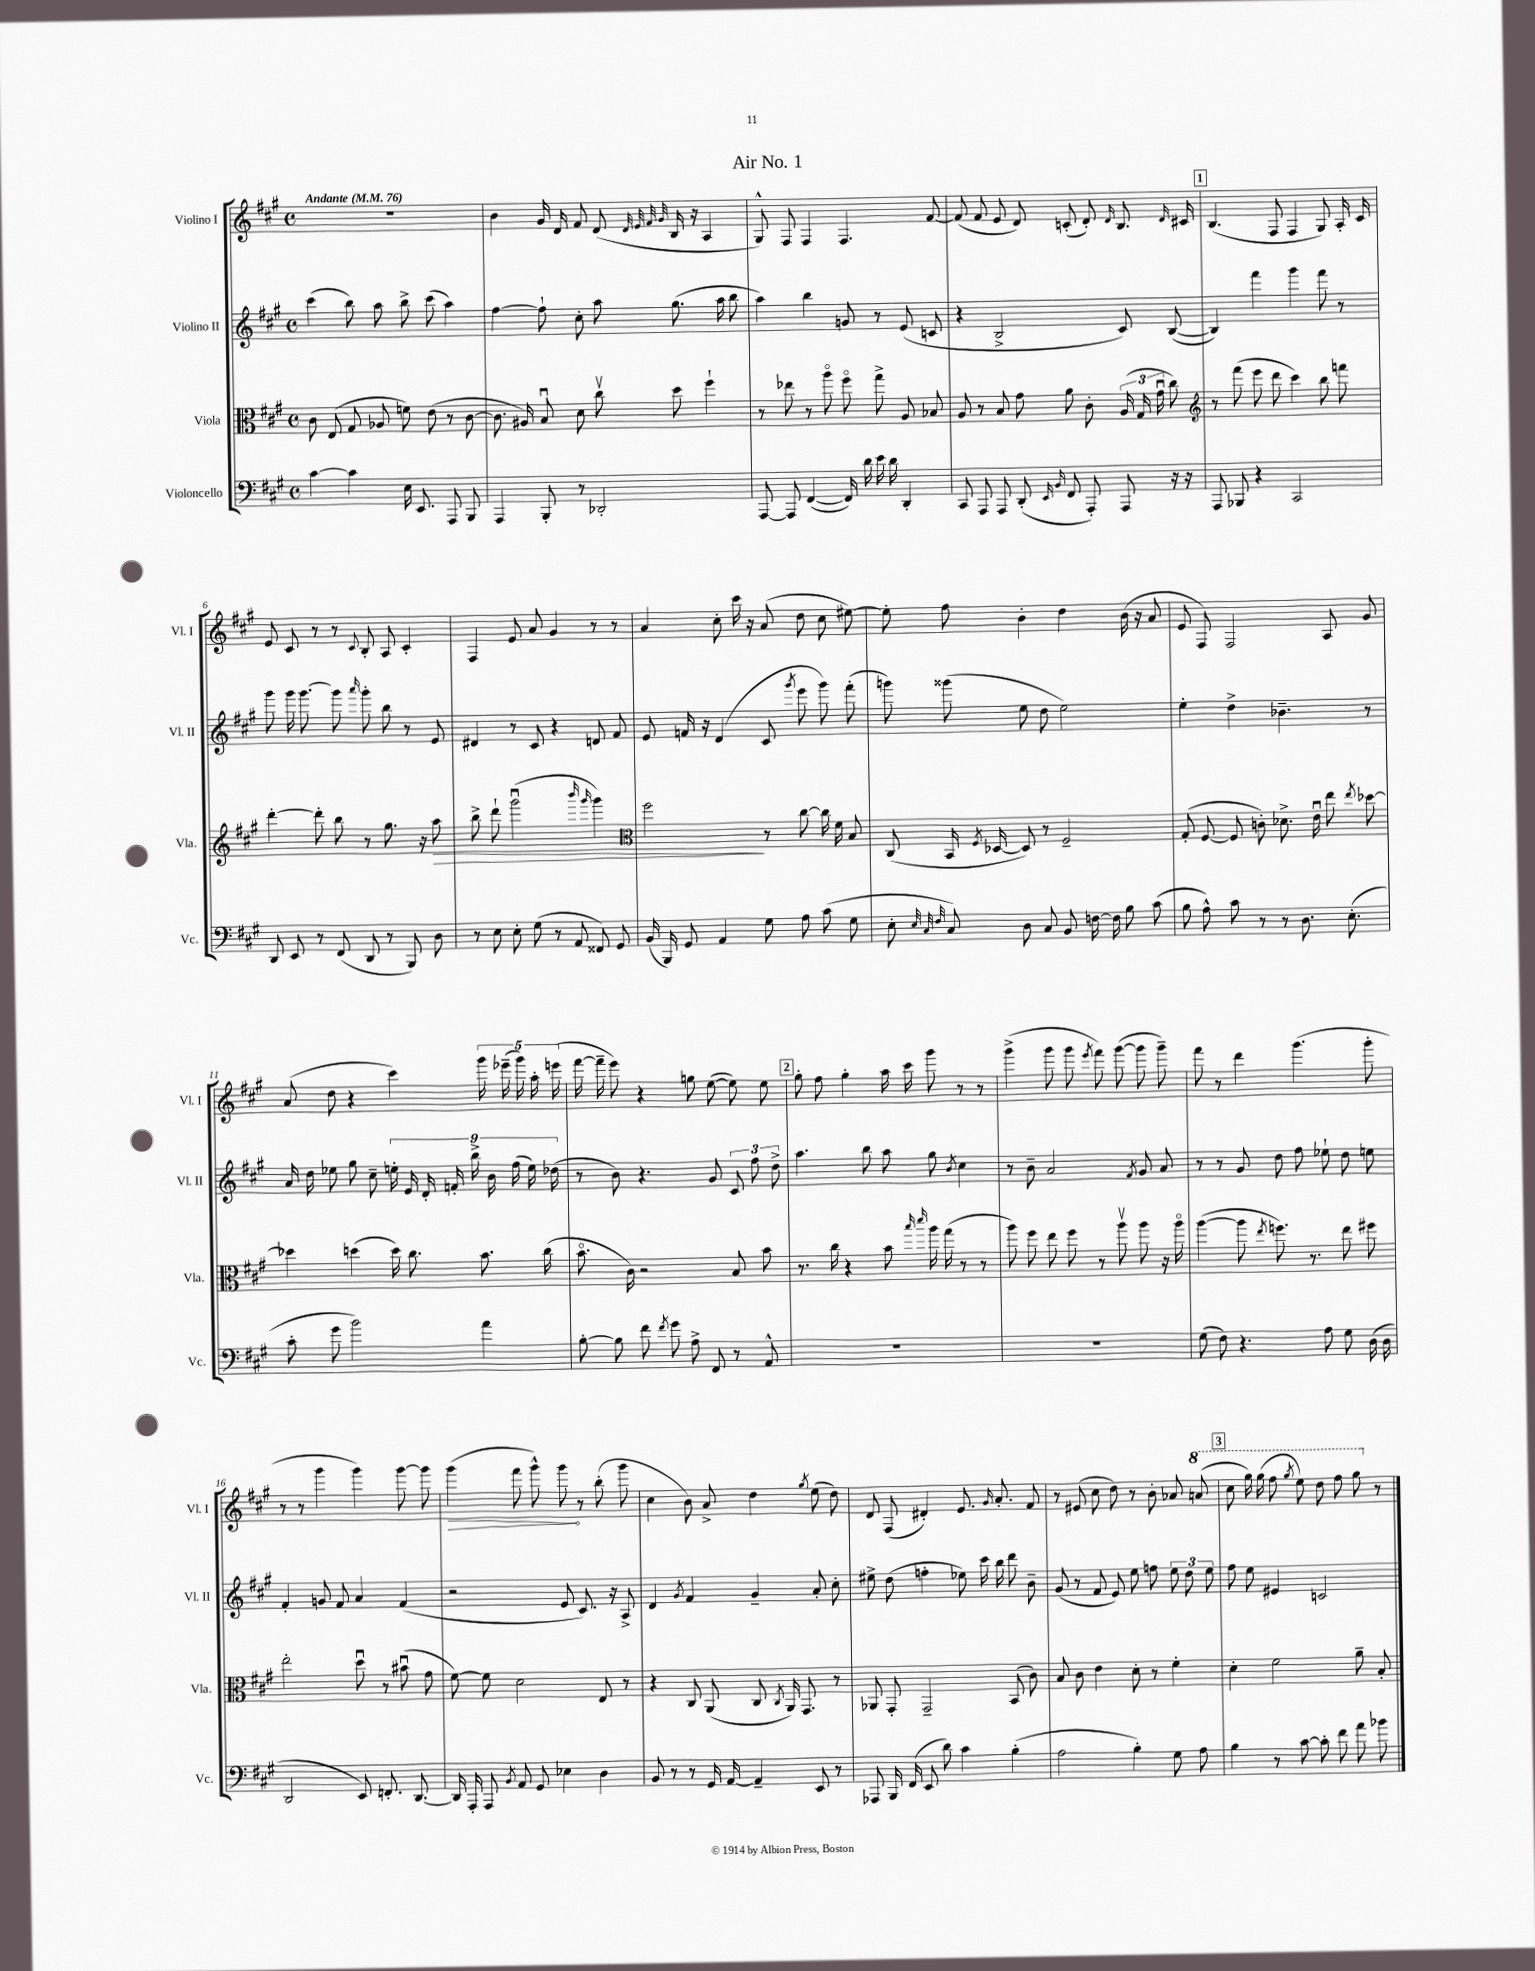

**kern	**kern	**kern	**kern
*staff4	*staff3	*staff2	*staff1
*clefF4	*clefC3	*clefG2	*clefG2
*k[f#c#g#]	*k[f#c#g#]	*k[f#c#g#]	*k[f#c#g#]
*M4/4	*M4/4	*M4/4	*M4/4
*met(c)	*met(c)	*met(c)	*met(c)
*MM76	*MM76	*MM76	*MM76
[4c#\	8c#\	(4ccc#\	1r
.	(8E/	.	.
4c#\]	8G#/	8bb\)	.
.	8A-/	8aa\	.
16E\	8f\)	8bb^\	.
8.EE/	.	.	.
.	(8e\	(8ccc#\	.
8AAA/	8r	4aa\)	.
8BBB/	[8c#\	.	.
=	=	=	=
4AAA/	8.c#\]	[4ff#\	4b\
.	16A#/)	.	.
8BBB'/	8Bu/	8ff#`\]	16g#/
.	.	.	16d/
8r	8d\	8cc#'\	8f#/
2DD-'/	8cc#v\	8aa\	(8d/
.	.	.	32qqd/
.	.	.	32qqe/
.	.	.	32qqf#/
.	.	.	32qqg#/
.	8dd\	(8.gg#\	16B/
.	.	.	16r
.	4ff#`\	.	4A/
.	.	16aa\	.
.	.	8bb\	.
=	=	=	=
[8AAA/	8r	4aa\)	8G#^^/)
8AAA/]	8ee-\	.	8F#/
([4FF#/	8r	4bb\	4F#/
.	8aao\	.	.
16FF#/])	8ff#o\	8g/	4.F#/
16d\	.	.	.
16e\	8gg#^\	8r	.
16d\	.	.	.
4DD'/	8A/	(8e/	.
.	8B-/	8c/	[8f#/
=	=	=	=
8CC#/	8A/	4r	(8f#/]
8AAA/	8r	.	8f#/
8AAA/	8B/	2B^/	8e/
(8DD'/	8g#\	.	8d/)
16qqEE/	.	.	.
16qqBB/	.	.	.
8FF#/	8a\	.	(8c'/
8AAA'/)	8c#'\	.	8d'/)
.	.	.	16qqd/
8AAA/	(24A/	8c#/)	8.B/
.	24G#/	.	.
.	24g#u\	.	.
16r	8cc#\)	([8B/	.
.	.	.	16qqd/
16r	.	.	16c#/
=	=	=	=
*	*clefG2	*	*
8AAA/	8r	4B/])	(4.B/
8BBB-/	(8fff#\	.	.
4r	8eee\	4fff#\	.
.	8ddd\	.	8F#/
2CC#/	4ccc#\)	4ggg#\	4F#/
.	8bb\	8fff#\	8G#/)
.	8fff\	8r	16A'/
.	.	.	16c#/
=	=	=	=
8DD/	[4ddd'\	8ggg#\	8e/
8EE/	.	16ggg#\	8c#/
.	.	[8.ggg#\	.
8r	8ddd'\]	.	8r
(8FF#/	8bb\	8ggg#\]	8r
.	.	16qqaaa/	8qqc#/
8DD/	8r	8ggg#'\	8B'/
8r	8.gg#\	8bb\	8A/
8BBB/)	.	8r	4c#'/
.	16r	.	.
8D\	8aa\	8e/	.
=	=	=	=
8r	8bb^\	4d#/	4F#/
8E\	8ddd`\	.	.
8E'\	(2ggg#u\	8r	8e/
(8G#\	.	8c#/	8a/
8r	.	4r	4g#/
8AA/	.	.	.
.	16qqbbb/	.	.
.	16qqggg#/	.	.
8FF##/)	4ggg#\)	8d/	8r
8GG#/	.	8f#/	8r
=	=	=	=
*	*clefC3	*	*
(16BB/	2ff#\	8e/	4a/
16BBB/)	.	.	.
8GG#/	.	16f/	.
.	.	16r	.
4AA/	.	(4d/	8cc#'\
.	.	.	16ccc#\
.	.	.	16r
8G#\	8r	8c#/	(8a/
.	.	8qggg#/	.
8A\	[8cc#\	8eee\	8dd\
(8c#\	16cc#\]	8ggg#\)	8cc#\
.	16f#\	.	.
8G#\	8B/	(8fff#'\	[8ee#\)
=	=	=	=
8E'\	(8C#/	8ggg\)	8ee#'\]
32qqE/	.	.	.
32qqC#/	.	.	.
32qqF#/	.	.	.
8C#/)	16BB/	(8ggg##\	8ff#\
.	8qF#/	.	.
.	[16D-/	.	.
8D\	8D-/])	8ee\	4b'\
8C#/	8r	8dd\	.
8BB/	2F#~/	2ee\)	4dd\
[16F\	.	.	.
16F\]	.	.	.
8B\	.	.	(16b\
.	.	.	16r
(8c#\	.	.	8a/
=	=	=	=
8B\	(8G#'/	4ee'\	8e/
8A^^\)	[8F#/	.	8F#/)
8c#\	8F#/]	4dd^\	2F#/
8r	8c'\)	.	.
8r	8.d-^\	4.b-~\	.
8.D\	.	.	.
.	16eu\	.	.
.	8ee\	.	8A/
(8.E'\	.	.	.
.	8qee/	.	.
.	[8dd-\	8r	8g#/
=	=	=	=
8c#'\	4dd-\]	16a/	(8a/
.	.	16dd\	.
8g#\	.	8ee-\	8dd\
2b\)	(4dd\	8gg#\	4r
.	.	8cc#~\	.
.	16dd\)	18ee'\	4ccc#\)
.	.	18e/	.
.	8.cc#\	.	.
.	.	18d'/	.
.	.	18f'/	.
.	.	18bb^\	.
4a\	8.b\	.	20ggg#\
.	.	18b\	.
.	.	.	(20eee-~\
.	.	(18ff#\	.
.	.	.	20ggg#\)
.	.	18ee\)	.
.	.	.	20aa'\
.	(16cc#\	.	.
.	.	(18dd-\	.
.	.	.	(20eee\
=	=	=	=
[8B'\	8.bo\	8r	[16fff#\
.	.	.	16fff#~\]
8B\]	.	8b\)	8eee\)
.	16c#\)	.	.
8f#\	2r	4.r	4r
8qf#/	.	.	.
8g#\	.	.	.
8A^\	.	.	8gg\
8FF#/	.	8g#/	([8ee\
8r	8B/	12c#/	8ee\])
.	.	12ff#\	.
8AA^^/	8b\	.	8ee\
.	.	12dd^\	.
=	=	=	=
1r	8.r	4.aa\	8gg#'\
.	.	.	8ff#\
.	16cc#\	.	.
.	4r	.	4gg#'\
.	.	8bb\	.
.	8b\	8aa\	16aa\
.	.	.	16ccc#\
.	16qqbb/	.	.
.	16qqddd/	.	.
.	16aa\	8gg#\	8ggg#\
.	(16gg#\	.	.
.	.	8qb/	.
.	8r	4cc#\	8r
.	8r	.	8r
=	=	=	=
1r	8aa\)	8r	(4ggg#^\
.	8ff#\	8b~\	.
.	8ee\	2a/	8ggg#\
.	8ff#\	.	8ggg#\
.	.	.	8qeee/
.	8r	.	8fff#\)
.	8aav\	.	([8ggg#\
.	.	8qf#/	.
.	8aa\	8g#/	8ggg#\]
.	16r	8a/	8ggg#~\)
.	16aao\	.	.
=	=	=	=
(8G#\	([4aa\	8r	8fff#\
8F#\)	.	8r	8r
4.r	8aa\]	8g#/	4ddd\
.	8qee/	.	.
.	8.ff\)	8dd\	.
.	.	8ff#\	(4.ggg#\
.	8.r	.	.
8A\	.	8ee-`\	.
8G#\	8ee\	8dd\	.
(16D\	8ff#\	8ee\	8ggg#'\
16D\	.	.	.
=	=	=	=
2DD/	2ee'\	4f#'/	8r
.	.	.	8r
.	.	8g/	4ggg#\
.	.	8f#/	.
8EE/)	8ddu\	4a/	4ggg#\)
8.FF'/	8r	.	.
.	(8b#u\	(4f#/	[8ggg#\
[8.DD/	.	.	.
.	8g#\	.	8ggg#\]
=	=	=	=
16DD/]	[8f#\)	2r	(4ggg#\
16AAA'/	.	.	.
8AAA/	8f#\]	.	.
8qBB/	.	.	.
8AA/	2d\	.	8fff#\
8GG#/	.	.	8ggg#^^\)
4E-\	.	8e/	8ggg#\
.	.	8.c#/)	8r
4D\	8E/	.	(8bb'\
.	.	16r	.
.	8r	8A^/	8ggg#\
=	=	=	=
8BB/	4r	4d/	4cc#\
8r	.	.	.
.	.	8qg#/	.
8r	8C#/	4f#/	8b\)
16GG#/	(8AA/	.	8a^/
[16AA/	.	.	.
4AA~/]	8C#/	4g#~/	4dd\
.	8qC#/	.	.
.	16AA/)	.	.
.	8.GG#/	.	.
.	.	.	8qgg#/
8EE/	.	8a'/	(8ee\
8r	8r	8cc#'\	8dd\)
=	=	=	=
8AAA-/	8AA-/	8ee#^\	8d/
16BBB/	8GG#'/	(8dd\	(8F#/
(16FF#/	.	.	.
8EE/	2GG#~/	4ff'\	4d#'/)
8d\)	.	.	.
4c#\	.	8ee-\)	8.e/
.	.	16ccc#\	.
.	.	.	16qqg#/
.	.	16bb\	8.a'/
(4B'\	(8BB/	8ddd\	.
.	8c#\)	8b~\	8f#/
=	=	=	=
2A\	8B/	(8g#/	8r
.	8c#\	8r	(8e#/
.	4e\	8f#/	8cc#\
.	.	8e/)	8dd\)
4B'\)	8d'\	8ee\	8r
.	8r	8ff\	8b'\
8G#\	4f#'\	12ee\	8a-/
.	.	12dd\	.
8A\	.	.	(8aa/
.	.	12ee\	.
=	=	=	=
4B\	4d'\	8ff#\	8ccc#\
.	.	8ee\	16ggg#\)
.	.	.	(16ggg#\
8r	2f#\	4e#/	8fff#\
.	.	.	8qggg#/
[8c#\	.	.	8eee\)
8c#'\]	.	2c/	8ddd\
8f#\	.	.	8fff#\
8a\	8a~\	.	8ggg#\
8b-\	8B'/	.	8r
==	==	==	==
*-	*-	*-	*-
